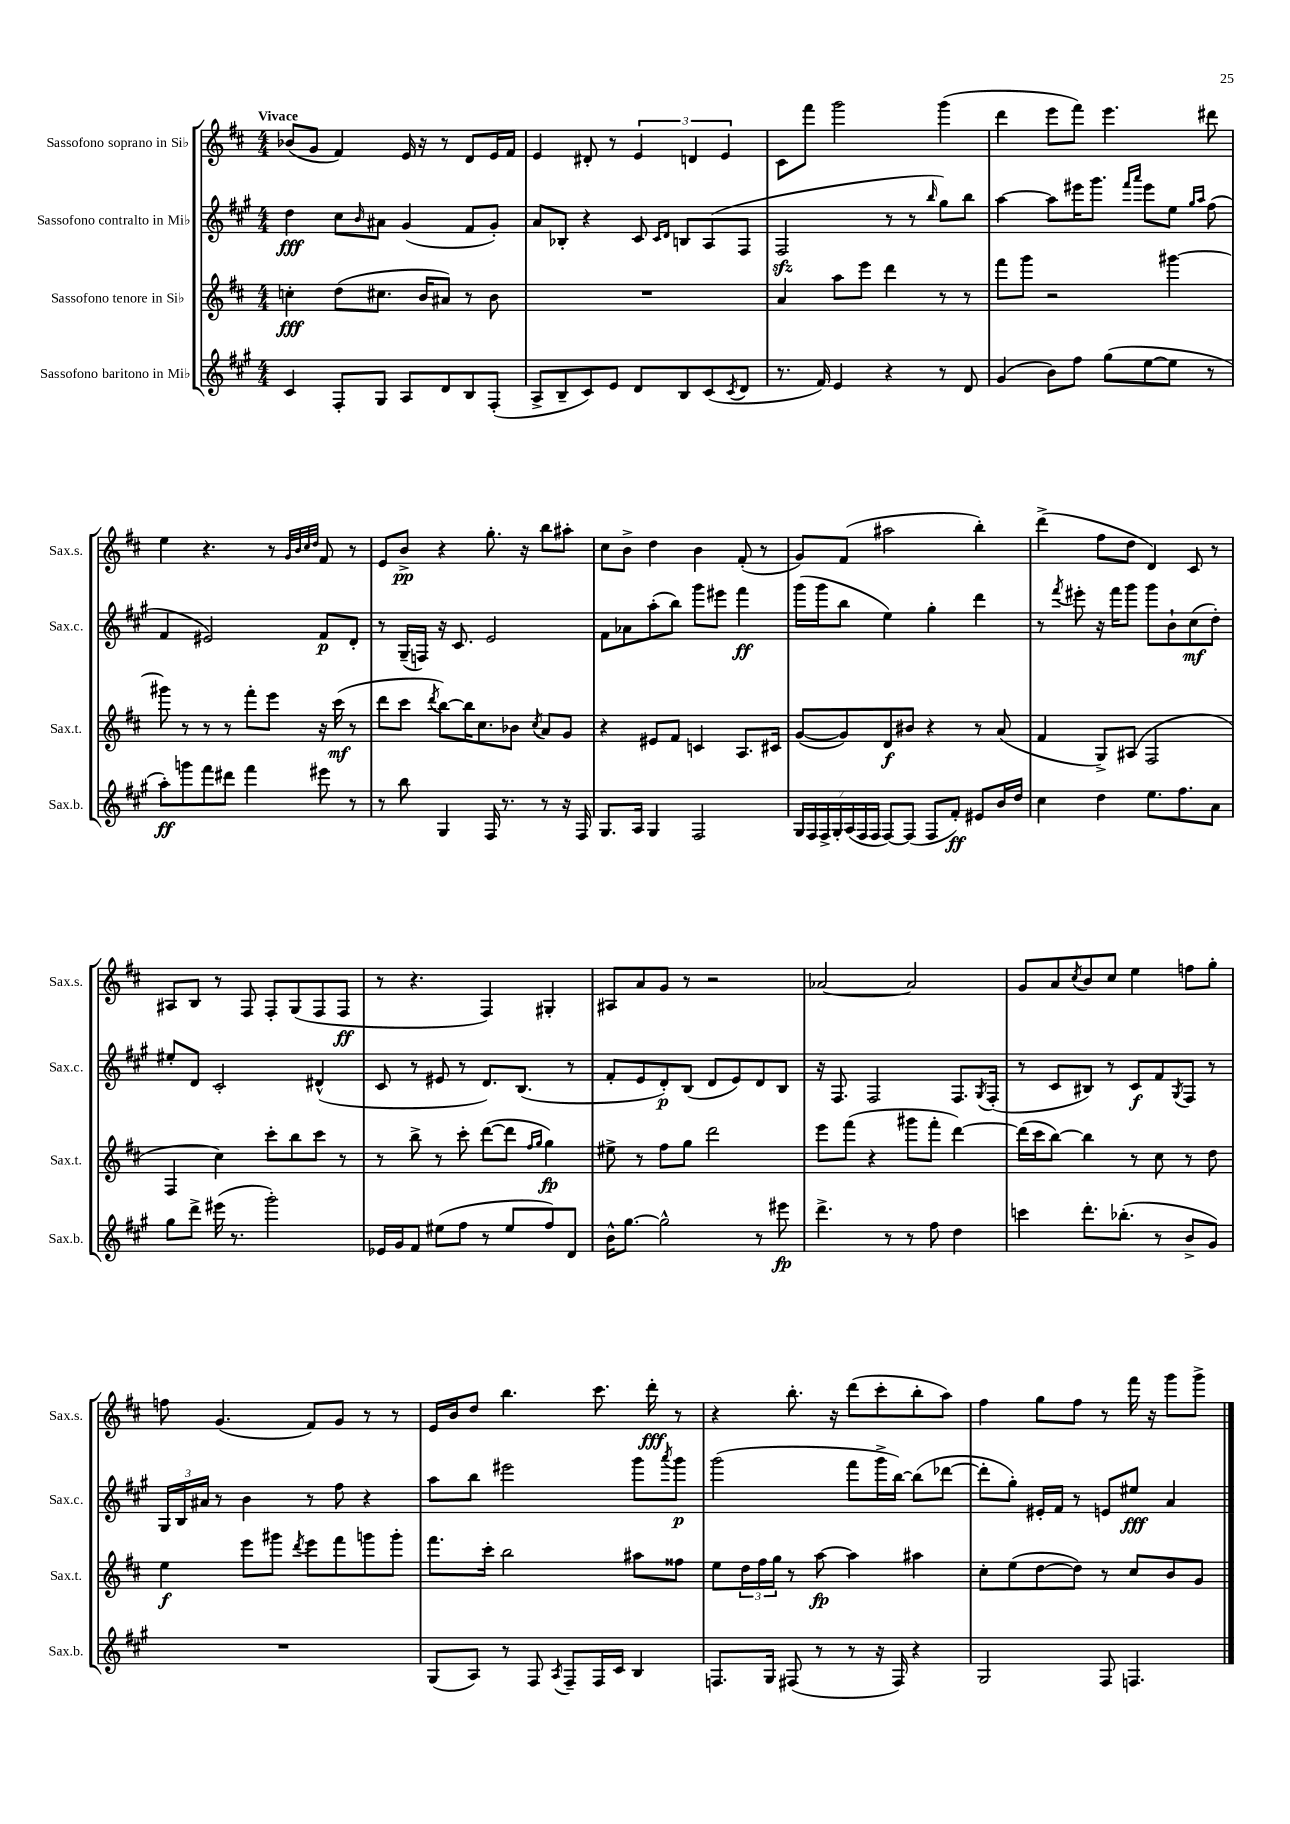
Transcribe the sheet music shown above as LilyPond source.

<<
\new StaffGroup <<
\new Staff = "s0" \with { instrumentName = "Sassofono soprano in Sib" shortInstrumentName = "Sax.s." } {
    \clef treble \key d \major \numericTimeSignature \time 4/4 \tempo "Vivace"
    bes'8( g'8 fis'4) e'16 r16 r8 d'8 e'16 fis'16 |
    e'4 dis'8-. r8 \tuplet 3/2 { e'4 d'4 e'4 } |
    cis'8 fis'''8 g'''2 g'''4( |
    d'''4 e'''8 fis'''8) e'''4. dis'''8 |
    e''4 r4. r8 \grace { g'32 b'32 cis''32 d''32 } fis'8 r8 |
    e'8 b'8->\pp r4 g''8.-. r16 b''8 ais''8-. |
    cis''8 b'8-> d''4 b'4 fis'8-.( r8 |
    g'8) fis'8( ais''2 b''4-.) |
    d'''4->( fis''8 d''8 d'4) cis'8 r8 |
    ais8 b8 r8 fis8 fis8-. g8( fis8 fis8\ff |
    r8 r4. fis4) gis4-. |
    ais8 a'8 g'8 r8 r2 |
    aes'2~ aes'2 |
    g'8 a'8 \acciaccatura { cis''8 } b'8 cis''8 e''4 f''8 g''8-. |
    f''8 g'4.( fis'8) g'8 r8 r8 |
    e'16 b'16 d''8 b''4. cis'''8. d'''16-.\fff r8 |
    r4 b''8.-. r16 d'''8( cis'''8-. b''8-. a''8) |
    fis''4 g''8 fis''8 r8 fis'''16 r16 g'''8 g'''8-> \bar "|." |
}
\new Staff = "s1" \with { instrumentName = "Sassofono contralto in Mib" shortInstrumentName = "Sax.c." } {
    \clef treble \key a \major \numericTimeSignature \time 4/4
    d''4\fff cis''8 \grace { b'16 } ais'8 gis'4( fis'8 gis'8-.) |
    a'8 bes8-. r4 cis'8 \grace { cis'16 d'16 } b8 a8( fis8 |
    fis2\sfz r8 r8 \grace { b''16 } gis''8) b''8 |
    a''4~ a''8 eis'''16 gis'''8. \grace { fis'''16 a'''16 } eis'''8 e''8 \grace { gis''16 a''16 } fis''8( |
    fis'4 eis'2) fis'8\p d'8-. |
    r8 gis16--( f16) r16 cis'8. e'2 |
    fis'8 aes'8 a''8-.( b''8) gis'''8 eis'''8 fis'''4\ff |
    gis'''16( gis'''16 b''8 e''4) gis''4-. d'''4 |
    r8 \acciaccatura { fis'''8 } eis'''8-. r16 fis'''16 gis'''8 gis'''8 b'8-! cis''8\mf( d''8-.) |
    eis''8-. d'8 cis'2-. dis'4-^( |
    cis'8 r8 eis'8 r8 d'8.) b8.( r8 |
    fis'8-. e'8 d'8-.\p) b8( d'8 e'8) d'8 b8 |
    r16 fis8. fis2 fis8. \acciaccatura { gis8 } fis16-.( |
    r8 cis'8 bis8) r8 cis'8\f fis'8 \acciaccatura { gis8 } fis8 r8 |
    \tuplet 3/2 { gis16 b16 ais'16 } r8 b'4 r8 fis''8 r4 |
    a''8 b''8 eis'''2 gis'''8 \acciaccatura { a'''8 } gis'''8\p |
    gis'''2( fis'''8 gis'''16-> b''16~) b''8( des'''8~ |
    des'''8-. gis''8-.) eis'16-. fis'16 r8 e'8 eis''8\fff a'4 \bar "|." |
}
\new Staff = "s2" \with { instrumentName = "Sassofono tenore in Sib" shortInstrumentName = "Sax.t." } {
    \clef treble \key d \major \numericTimeSignature \time 4/4
    c''4-.\fff d''8( cis''8. b'16 ais'8) r8 b'8 |
    R1 |
    a'4 a''8 e'''8 d'''4 r8 r8 |
    fis'''8 g'''8 r2 gis'''4~ |
    gis'''8 r8 r8 r8 fis'''8-. e'''8 r16 cis'''16\mf( r8 |
    d'''8 cis'''8 \acciaccatura { d'''8 } b''8~) b''16 cis''8. bes'8 \acciaccatura { cis''8 } a'8 g'8 |
    r4 eis'8 fis'8 c'4 a8. cis'16 |
    g'8~( g'8) d'8\f bis'8 r4 r8 a'8( |
    fis'4 g8->) ais8( fis2 |
    fis4 cis''4) cis'''8-. b''8 cis'''8 r8 |
    r8 b''8-> r8 cis'''8-. d'''8~( d'''8 \grace { fis''16 g''16 } g''4\fp) |
    eis''8-> r8 fis''8 g''8 d'''2 |
    e'''8 fis'''8( r4 gis'''8 fis'''8-. d'''4~) |
    d'''16( cis'''16 b''8~) b''4 r8 cis''8 r8 d''8 |
    e''4\f e'''8 gis'''8 \acciaccatura { d'''8 } e'''8 fis'''8 g'''8 g'''8-. |
    fis'''8. cis'''16-. b''2 ais''8 fisis''8 |
    e''8 \tuplet 3/2 { d''16 fis''16 g''16 } r8 a''8~\fp a''4 ais''4 |
    cis''8-. e''8( d''8~ d''8) r8 cis''8 b'8 g'8 \bar "|." |
}
\new Staff = "s3" \with { instrumentName = "Sassofono baritono in Mib" shortInstrumentName = "Sax.b." } {
    \clef treble \key a \major \numericTimeSignature \time 4/4
    cis'4 fis8-. gis8 a8 d'8 b8 fis8-.( |
    a8-> b8-- cis'8) e'8 d'8 b8 cis'8( \acciaccatura { cis'8 } d'8 |
    r8. fis'16) e'4 r4 r8 d'8 |
    gis'4( b'8) fis''8 gis''8( e''8~ e''8 r8 |
    a''8-.\ff) g'''8 fis'''8 dis'''8 fis'''4 eis'''8 r8 |
    r8 b''8 gis4 fis16 r8. r8 r16 fis16 |
    gis8. a16 gis4 fis2 |
    \tuplet 7/4 { gis16 fis16 fis16-> gis16-. a16( fis16 fis16 } fis8~) fis8( fis8 fis'8-.\ff) eis'8 b'16 d''16 |
    cis''4 d''4 e''8. fis''8. a'8 |
    gis''8 d'''8-> eis'''16( r8. gis'''2-.) |
    ees'16 gis'16 fis'8 eis''8( fis''8 r8 eis''8 fis''8) d'8 |
    b'16-^ gis''8.~ gis''2-^ r8 eis'''8\fp |
    d'''4.-> r8 r8 fis''8 d''4 |
    c'''4 d'''8.-. bes''8.-.( r8 b'8-> gis'8) |
    R1 |
    gis8( a8) r8 fis8 \acciaccatura { a8 } fis8-- fis16 cis'16 b4 |
    f8. gis16 fis8( r8 r8 r16 fis16) r4 |
    gis2 fis8 f4. \bar "|." |
}
>>
>>
\layout { \context { \Score \remove "Bar_number_engraver" } }
